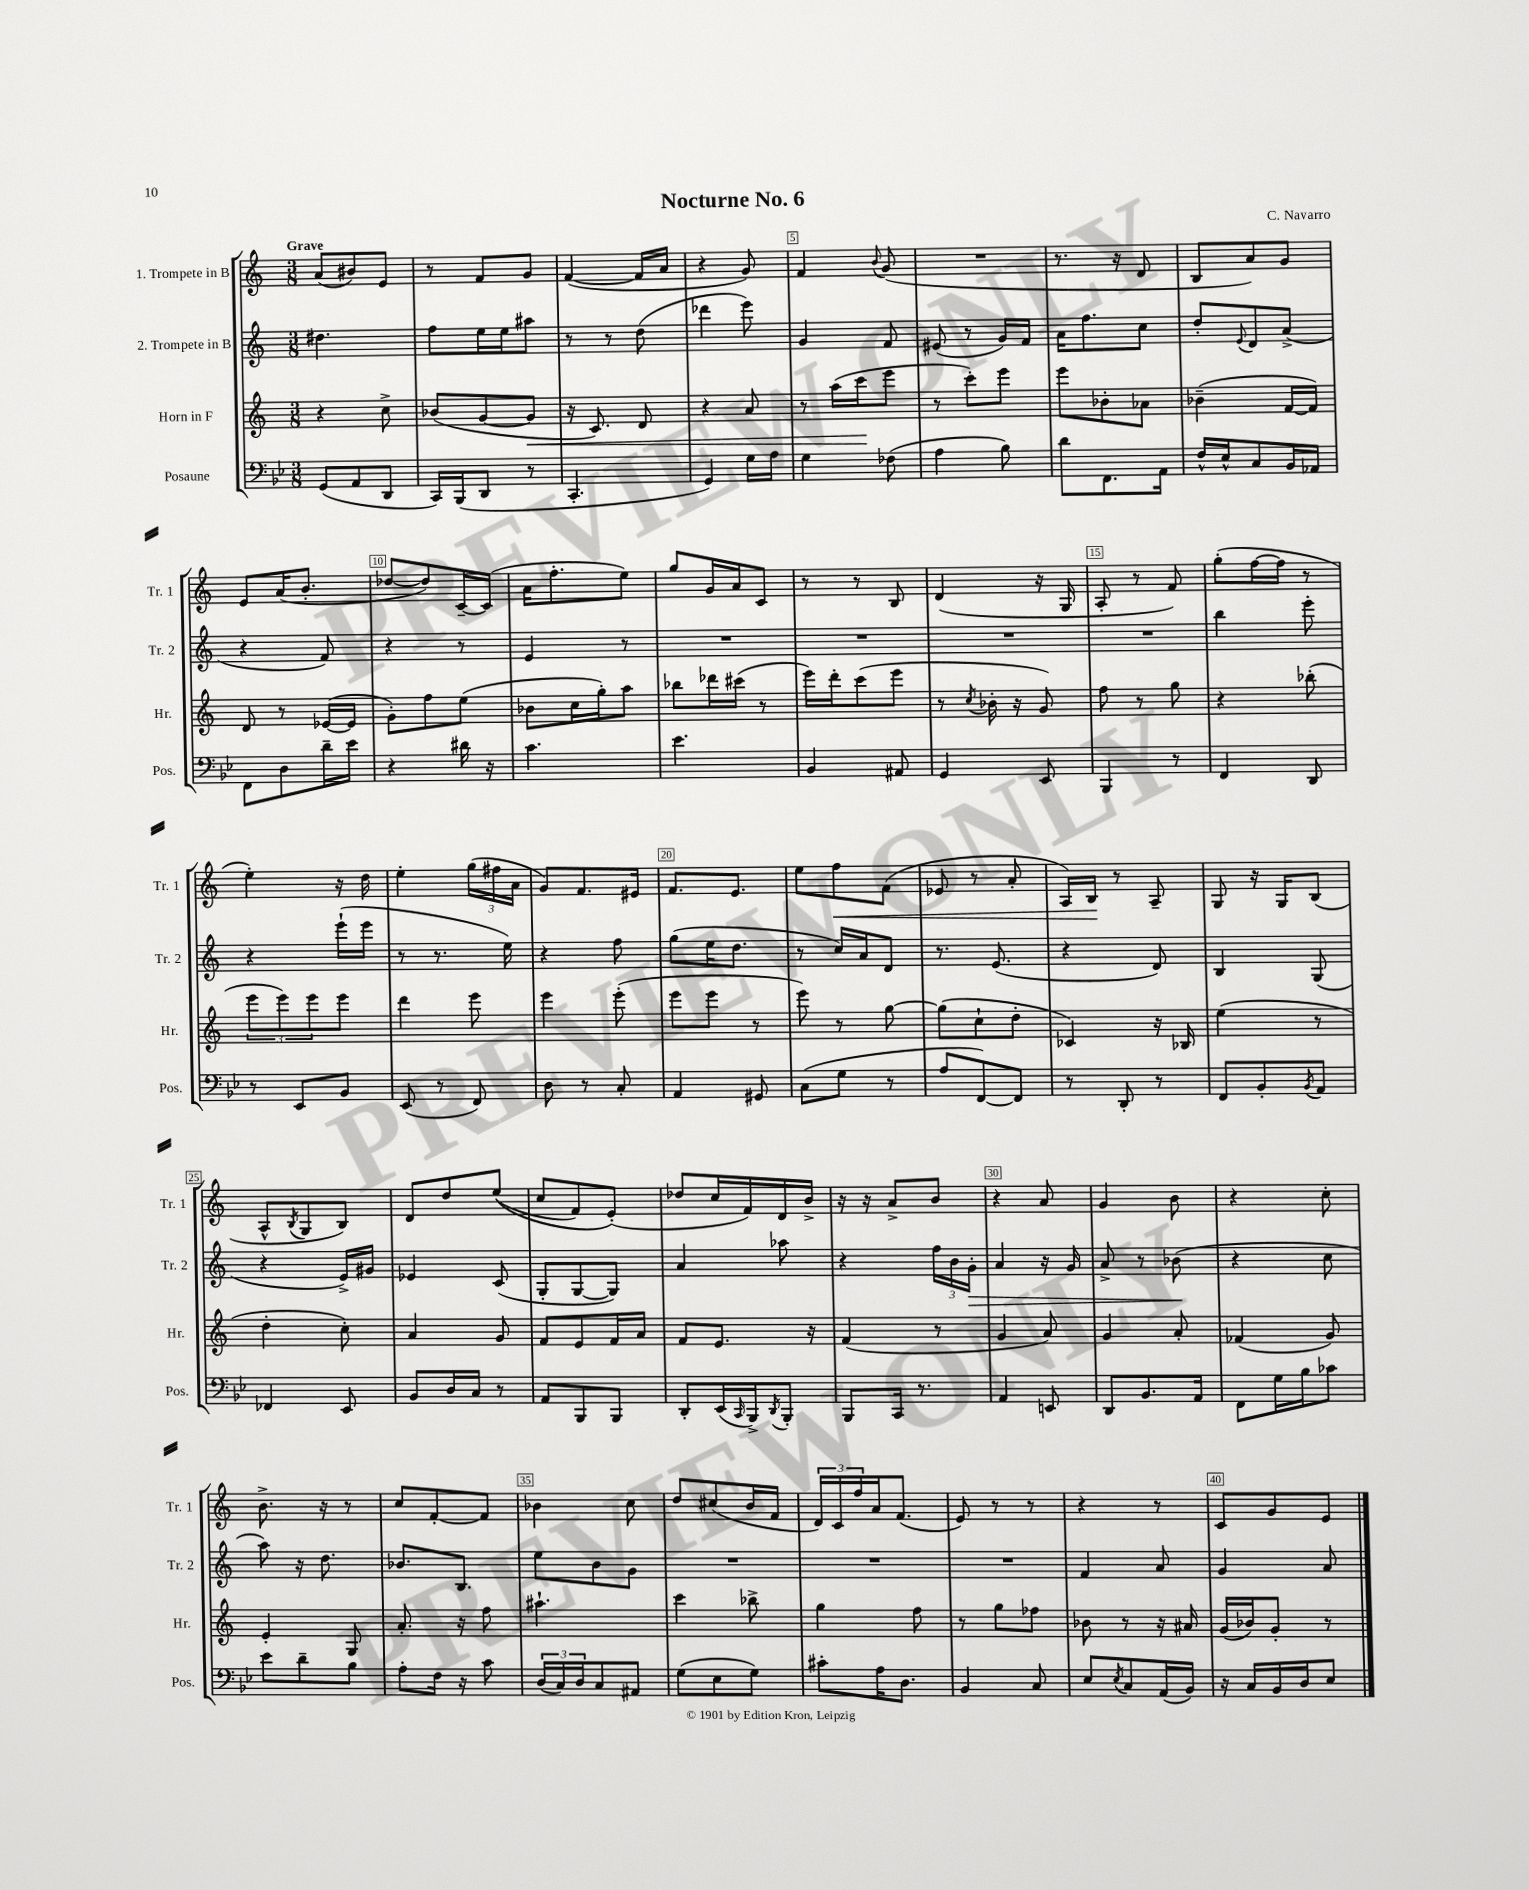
\header { title = "Nocturne No. 6" composer = "C. Navarro" }
<<
\new StaffGroup <<
\new Staff = "s0" \with { instrumentName = "1. Trompete in B" shortInstrumentName = "Tr. 1" } {
    \clef treble \key c \major \numericTimeSignature \time 3/8 \tempo "Grave"
    a'8( bis'8) e'8 |
    r8 f'8 g'8 |
    f'4~( f'16 a'16 |
    r4 g'8) |
    f'4 \appoggiatura { b'8 } g'8( |
    R4. |
    r8. r16 d'8 |
    b8 a'8) g'8 |
    e'8 a'16( b'8.-. |
    des''8~ des''8) c'16~-- c'16( |
    a'16 f''8.-. e''8) |
    g''8 g'16 a'16 c'8 |
    r8 r8 b8 |
    d'4( r16 g16 |
    a8-. r8 f'8) |
    g''8-.( f''16~ f''16 r8 |
    e''4-.) r16 d''16 |
    e''4-. \tuplet 3/2 { g''16( fis''16 a'16 } |
    g'8) f'8. eis'16 |
    f'8. e'8. |
    e''8 f''8\< f'8( |
    ees'8 r8 a'8-. |
    a16) b16\! r8 a8-- |
    g8 r16 g16 b8( |
    a8-^ \acciaccatura { b8 } g8 b8) |
    d'8 d''8 e''8(\( |
    c''8 f'8) e'8-.(\) |
    des''8 c''16 f'16) d'16 b'16-> |
    r16 r16 a'8-> b'8 |
    r4 a'8 |
    g'4 b'8 |
    r4 c''8-. |
    b'8.-> r16 r8 |
    c''8 f'8~-. f'8 |
    bes'4 c''8 |
    d''8 cis''8( b'16 f'16 |
    \tuplet 3/2 { d'16) c'16 f''16 } a'16 f'8.( |
    e'8) r8 r8 |
    r4 r8 |
    c'8 g'8 e'8 \bar "|." |
}
\new Staff = "s1" \with { instrumentName = "2. Trompete in B" shortInstrumentName = "Tr. 2" } {
    \clef treble \key c \major \numericTimeSignature \time 3/8
    dis''4. |
    f''8 e''16 e''16 ais''8 |
    r8 r8 d''8( |
    des'''4 e'''8) |
    g'4 f'8 |
    eis'8( r8 g'16) f'16 |
    a'16 f''8. c''8 |
    d''8-. \appoggiatura { e'8 } d'8 a'8->( |
    r4 f'8) |
    r4 r8 |
    e'4 r8 |
    R4. |
    R4. |
    R4. |
    R4. |
    b''4 e'''8-. |
    r4 e'''16-!( e'''16 |
    r8 r8. e''16) |
    r4 f''8 |
    g''8( e''16 d''8. |
    r8 c''16) a'16 d'8 |
    r8. e'8.( |
    r4 d'8) |
    b4 g8( |
    r4 e'16->) gis'16 |
    ees'4 c'8( |
    g8-. g8~ g8) |
    a'4 aes''8 |
    r4 \tuplet 3/2 { f''16 b'16 g'16-.\> } |
    a'4 r16 g'16 |
    a'8-> r8 bes'8\!( |
    r4 c''8 |
    a''8) r16 d''8. |
    bes'8. b8. |
    e''8 b'8 g'8 |
    R4. |
    R4. |
    R4. |
    f'4 a'8 |
    g'4 a'8 \bar "|." |
}
\new Staff = "s2" \with { instrumentName = "Horn in F" shortInstrumentName = "Hr." } {
    \clef treble \key c \major \numericTimeSignature \time 3/8
    r4 c''8-> |
    bes'8( g'8~ g'8\< |
    r16 c'8.) d'8 |
    r4 a'8 |
    r8 a''16( c'''16\! e'''8 |
    r8 c'''8-.) e'''8 |
    e'''8 bes'8-. aes'8 |
    bes'4--( f'16~ f'16) |
    d'8 r8 ees'16~( ees'16 |
    g'8-.) f''8 e''8( |
    bes'8 c''16 g''16-.) a''8 |
    bes''8 des'''16 cis'''16( r8 |
    e'''16) d'''16-. c'''8( e'''8 |
    r8 \acciaccatura { c''8 } bes'16-. r16 g'8) |
    f''8 r8 g''8 |
    r4 bes''8-.( |
    \tuplet 3/2 { e'''8 e'''8) e'''8 } e'''8 |
    d'''4 e'''8 |
    e'''4 e'''8-.( |
    e'''8 e'''8 r8 |
    e'''8) r8 g''8~ |
    g''8( c''8-! d''8-. |
    ces'4) r16 bes16 |
    e''4( r8 |
    d''4-. c''8-.) |
    a'4 g'8 |
    f'8 e'8 f'16 a'16 |
    f'8 e'8. r16 |
    f'4( r8 |
    g'4 a'8) |
    g'4 a'8-. |
    fes'4( g'8) |
    e'4-. g8 |
    a'8.-. r16 f''8 |
    ais''4.-! |
    c'''4 bes''8-> |
    g''4 f''8 |
    r8 g''8 fes''8 |
    bes'8 r8 r16 ais'16 |
    g'16( bes'16) g'8-. r8 \bar "|." |
}
\new Staff = "s3" \with { instrumentName = "Posaune" shortInstrumentName = "Pos." } {
    \clef bass \key bes \major \numericTimeSignature \time 3/8
    g,8( a,8 d,8 |
    c,16) bes,,16( d,8 r8 |
    c,4.-. |
    g,4) g16 a16 |
    g4 fes8( |
    a4 bes8) |
    d'8 f,8. a,16 |
    f16-^ ees16-^ c8 bes,16 aes,16 |
    f,8 d8 d'16-- ees'16 |
    r4 dis'16 r16 |
    c'4. |
    ees'4. |
    bes,4 ais,8 |
    g,4 ees,8 |
    bes,,4 r8 |
    f,4 d,8 |
    r8 ees,8 bes,8 |
    ees,8( r8 f,8) |
    d8 r8 c8-. |
    a,4 gis,8 |
    c8( g8 r8 |
    a8 f,8~) f,8 |
    r8 d,8-. r8 |
    f,8 bes,8-. \acciaccatura { bes,8 } a,8 |
    fes,4 ees,8 |
    bes,8 d16 c16 r8 |
    a,8 bes,,8 bes,,8 |
    d,8-. ees,16( \grace { c,16 } bes,,16->) \acciaccatura { d,8 } bes,,8-. |
    bes,,8 c,16 r8. |
    a,4 e,8 |
    d,8 bes,8. a,16 |
    f,8 g16 bes16 ces'8 |
    ees'8 d'8-- bes8 |
    a8-. f16 r16 c'8 |
    \tuplet 3/2 { d16( c16) d16 } c8 ais,8 |
    g8( ees8 g8) |
    cis'8-. a16 d8. |
    bes,4 c8 |
    ees8 \acciaccatura { ees8 } c8 a,16( bes,16) |
    r16 c16 bes,16 d16 ees8 \bar "|." |
}
>>
>>
\layout { \context { \Score \override BarNumber.break-visibility = ##(#f #t #t) barNumberVisibility = #(every-nth-bar-number-visible 5) \override BarNumber.stencil = #(make-stencil-boxer 0.1 0.3 ly:text-interface::print) } }
